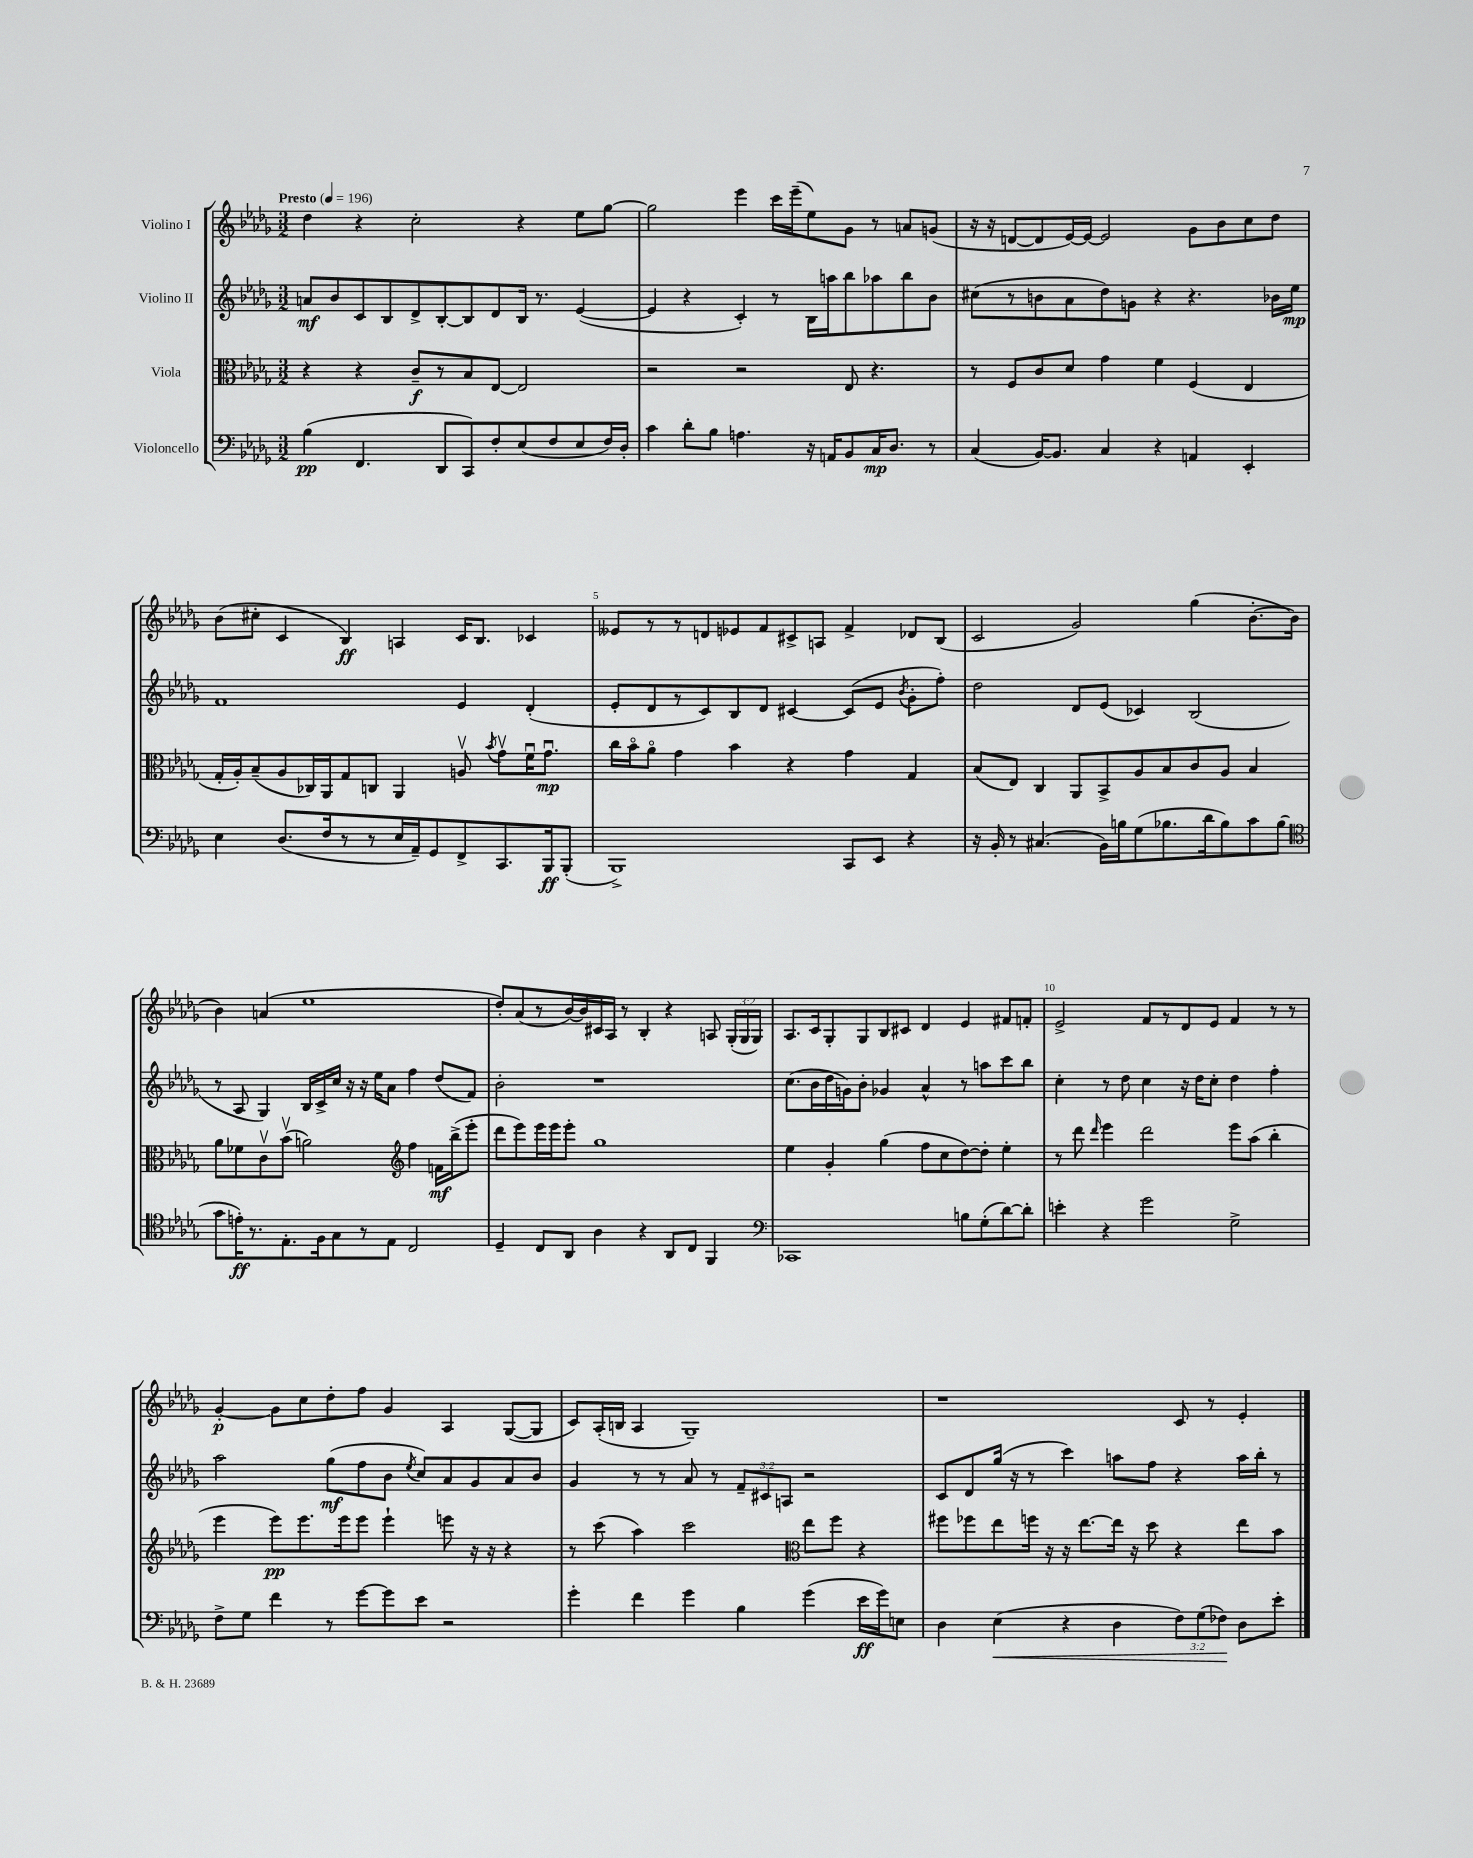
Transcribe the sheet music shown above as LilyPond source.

<<
\new StaffGroup <<
\new Staff = "s0" \with { instrumentName = "Violino I" } {
    \clef treble \key des \major \numericTimeSignature \time 3/2 \override Staff.TupletNumber.text = #tuplet-number::calc-fraction-text \tempo "Presto" 4 = 196
    \autoBeamOff des''4 r4 c''2-. r4 ees''8[ ges''8]~ |
    ges''2 ees'''4 c'''16[ ees'''16--( ees''8) ges'8] r8 a'8[ g'8]( |
    r16 r16 d'8[~ d'8 ees'16~) ees'16]~ ees'2 ges'8[ bes'8 c''8 des''8] |
    bes'8[( cis''8]-. c'4 bes4\ff) a4 c'16[ bes8.] ces'4 |
    eeses'8[ r8 r8 d'8 ees'8 f'8 cis'8-> a8] f'4-> des'8[ bes8]( |
    c'2 ges'2) ges''4( bes'8.[~-. bes'16] |
    bes'4) a'4( ees''1 |
    des''8[-.) aes'8( r8 bes'16~) bes'16 cis'16 aes16] r8 bes4-. r4 a8 \tuplet 3/2 { ges16[-.( ges16 ges16]) } |
    aes8.[ c'16 ges8-. ges8 bes8 cis'8] des'4 ees'4 fis'8[ f'8]-. |
    ees'2-> f'8[ r8 des'8 ees'8] f'4 r8 r8 |
    ges'4~-.\p ges'8[ c''8 des''8-. f''8] ges'4 aes4 ges8[~( ges8] |
    c'8[) aes16-.( b16] aes4 ges1--) |
    r1 c'8 r8 ees'4-. \bar "|." |
}
\new Staff = "s1" \with { instrumentName = "Violino II" } {
    \clef treble \key des \major \numericTimeSignature \time 3/2 \override Staff.TupletNumber.text = #tuplet-number::calc-fraction-text
    \autoBeamOff a'8[\mf bes'8 c'8 bes8 des'8-> bes8~-. bes8 des'8 bes16] r8. ees'4~( |
    ees'4 r4 c'4-.) r8 bes16[ a''16 bes''8 aes''8 bes''8 bes'8] |
    cis''8[( r8 b'8 aes'8 des''8) g'8] r4 r4. bes'16[ ees''16]\mp |
    f'1 ees'4 des'4-.( |
    ees'8[-. des'8 r8 c'8) bes8 des'8] cis'4~ cis'8[( ees'8] \acciaccatura { bes'8 } ges'8[-. f''8]-.) |
    des''2 des'8[ ees'8]( ces'4) bes2( |
    r8 aes8 ges4) bes16[ c'16-> c''16] r16 r16 ees''16[ aes'8] f''4 des''8[( f'8]) |
    bes'2-. r1 |
    c''8.[( bes'16 des''16 g'16) bes'8]-. ges'4 aes'4-^ r8 a''8[ c'''8 bes''8] |
    c''4-. r8 des''8 c''4 r16 des''16[ c''8]-. des''4 f''4-. |
    aes''2 ges''8[\mf( f''8 bes'8] \acciaccatura { ees''8 } c''8[) aes'8 ges'8 aes'8 bes'8] |
    ges'4 r8 r8 aes'8 r8 \tuplet 3/2 { f'8[-- cis'8 a8] } r2 |
    c'8[ des'8 ges''16]( r16 r8 c'''4) a''8[ f''8] r4 a''16[ bes''16]-. r8 \bar "|." |
}
\new Staff = "s2" \with { instrumentName = "Viola" } {
    \clef alto \key des \major \numericTimeSignature \time 3/2
    \autoBeamOff r4 r4 c'8[--\f r8 bes8 ees8]~ ees2 |
    r2 r2 ees8 r4. |
    r8 f8[ c'8 des'8] ges'4 f'4 f4( ees4 |
    ges16[-. aes16-.) bes8--( aes8 ces16) aes,16 ges8 c8] aes,4 a8\upbow \acciaccatura { bes'8 } ges'8[\upbow f'16\downbow ges'8.]\downbow\mp |
    c''16[ bes'16\flageolet aes'8]\flageolet ges'4 bes'4 r4 ges'4 ges4 |
    bes8[( ees8]) c4 aes,8[ bes,8-> aes8 bes8 c'8 aes8] bes4 |
    aes'8[ fes'8 c'8\upbow bes'8]\upbow( a'2) \clef treble f''4 f'16[\mf bes''16->( ees'''8]-. |
    des'''8[ ees'''8) ees'''16 ees'''16 ees'''8]-. ges''1 |
    ees''4 ges'4-. ges''4( f''8[ c''8 des''8~) des''8]-. ees''4-. |
    r8 des'''8 \grace { des'''16 } ees'''4 des'''2 ees'''8[ aes''8]( bes''4-. |
    ees'''4 ees'''8[\pp) ees'''8. ees'''16 ees'''8] ees'''4-! e'''8 r16 r16 r4 |
    r8 c'''8( aes''4) c'''2 \clef alto ees''8[ f''8] r4 |
    fis''8[ fes''8 ees''8 f''16] r16 r16 ees''8.[~ ees''16] r16 des''8 r4 ees''8[ bes'8] \bar "|." |
}
\new Staff = "s3" \with { instrumentName = "Violoncello" } {
    \clef bass \key des \major \numericTimeSignature \time 3/2 \override Staff.TupletNumber.text = #tuplet-number::calc-fraction-text
    \autoBeamOff bes4\pp( f,4. des,8[ c,8) f8-. ees8( f8 ees8 f16) des16]-. |
    c'4 des'8[-. bes8] a4. r16 a,16[ bes,8 c16\mp des8.] r8 |
    c4( bes,16[~) bes,8.] c4 r4 a,4 ees,4-. |
    ees4 des8.[( f16 r8 r8 ees16 aes,16--) ges,8 f,8-> c,8. bes,,16\ff bes,,8]-.( |
    bes,,1->) c,8[ ees,8] r4 |
    r16 bes,16-. r8 cis4.( bes,16[) b16 ges8( bes8. des'16 bes8) c'8 bes8]( |
    \clef tenor ges'8[ e'16-.\ff) r8. ees8.-. f16 ges8 r8 ees8] c2 |
    des4-- c8[ aes,8] aes4 r4 aes,8[ c8] f,4 |
    \clef bass ces,1 b8[ ges8-.( des'8~) des'8]-. |
    e'4-. r4 ges'2 ges2-> |
    f8[-> ges8] f'4 r8 ges'8[~ ges'8 ees'8] r2 |
    ges'4-. f'4 ges'4 bes4 ges'4( ees'16[\ff ges'16) e8] |
    des4 ees4\<( r4 des4 \tuplet 3/2 { f8[) ges8( fes8]\!) } des8[ ees'8]-. \bar "|." |
}
>>
>>
\layout { \context { \Score \override BarNumber.break-visibility = ##(#f #t #t) barNumberVisibility = #(every-nth-bar-number-visible 5) } }
